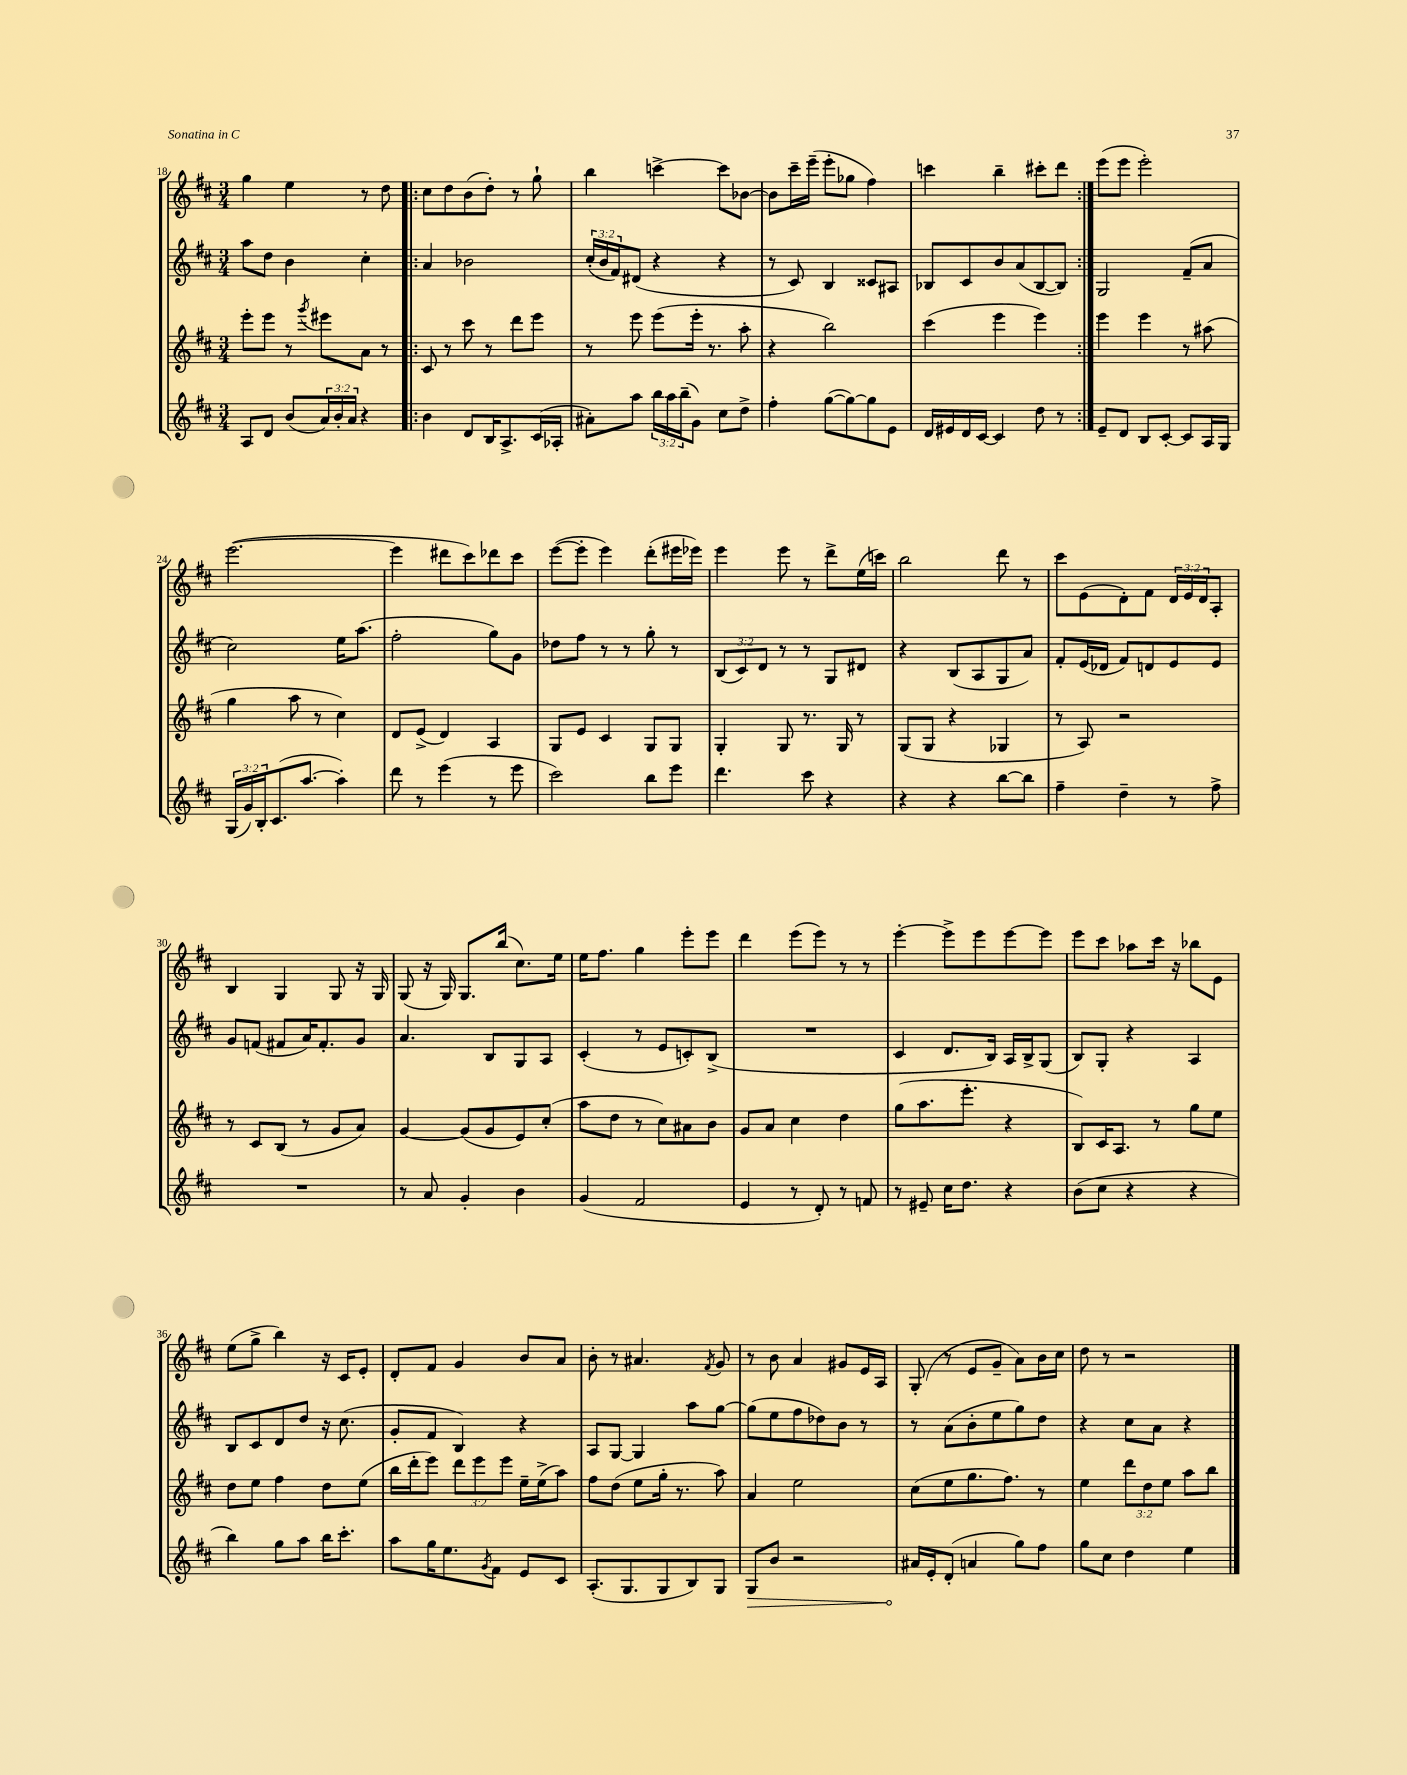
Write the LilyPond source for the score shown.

<<
\new StaffGroup <<
\new Staff = "s0" {
    \clef treble \key d \major \numericTimeSignature \time 3/4 \override Staff.TupletNumber.text = #tuplet-number::calc-fraction-text
    g''4 e''4 r8 d''8 |
    \repeat volta 2 { cis''8 d''8 b'8( d''8-.) r8 g''8-! |
    b''4 c'''4~-> c'''8 bes'8~ |
    bes'8 cis'''16-- e'''16--( e'''8-. ges''8 fis''4) |
    c'''4 b''4-- cis'''8-. d'''8 | }
    e'''8( e'''8 e'''2-.) |
    e'''2.~( |
    e'''4 dis'''8 cis'''8) des'''8 cis'''8 |
    e'''8~( e'''8-. e'''4) d'''8-.( eis'''16 ees'''16) |
    e'''4 e'''8 r8 d'''8-> e''16( c'''16) |
    b''2 d'''8 r8 |
    cis'''8 e'8( d'8-.) fis'8 \tuplet 3/2 { d'16 e'16 d'16 } a8-. |
    b4 g4 g8 r16 g16 |
    g8( r16 g16) g8. b''16( cis''8.) e''16 |
    e''16 fis''8. g''4 e'''8-. e'''8 |
    d'''4 e'''8( e'''8) r8 r8 |
    e'''4~-. e'''8-> e'''8 e'''8~ e'''8 |
    e'''8 cis'''8 aes''8 cis'''16 r16 bes''8 e'8 |
    e''8( g''8-> b''4) r16 cis'16 e'8-. |
    d'8-. fis'8 g'4 b'8 a'8 |
    b'8-. r8 ais'4. \acciaccatura { fis'8 } g'8 |
    r8 b'8 a'4 gis'8 e'16 a16 |
    g8-.( r8 e'8 g'8-- a'8) b'16 cis''16 |
    d''8 r8 r2 \bar "|." |
}
\new Staff = "s1" {
    \clef treble \key d \major \numericTimeSignature \time 3/4 \override Staff.TupletNumber.text = #tuplet-number::calc-fraction-text
    a''8 d''8 b'4 cis''4-. |
    \repeat volta 2 { a'4 bes'2 |
    \tuplet 3/2 { cis''16-.( b'16 fis'16) } dis'8( r4 r4 |
    r8 cis'8) b4 cisis'8 ais8 |
    bes8 cis'8 b'8 a'8( bes8~ bes8) | }
    g2 fis'8--( a'8 |
    cis''2) e''16 a''8.( |
    fis''2-. g''8) g'8 |
    des''8 fis''8 r8 r8 g''8-. r8 |
    \tuplet 3/2 { b8( cis'8) d'8 } r8 r8 g8 dis'8 |
    r4 b8( a8 g8 a'8) |
    fis'8-. e'16( des'16 fis'8) d'8 e'8 e'8 |
    g'8 f'8( fis'8 a'16) fis'8.-. g'8 |
    a'4. b8 g8 a8 |
    cis'4-.( r8 e'8 c'8-.) b8->( |
    R2. |
    cis'4 d'8. b16) a16 b16-> g8( |
    b8) g8-. r4 a4 |
    b8 cis'8 d'8 d''8 r16 cis''8.( |
    g'8-. fis'8 b4) r4 |
    a8 g8~ g4 a''8 g''8~ |
    g''8( e''8 fis''8 des''8) b'8 r8 |
    r8 a'8( b'8-. e''8 g''8) d''8 |
    r4 cis''8 a'8 r4 \bar "|." |
}
\new Staff = "s2" {
    \clef treble \key d \major \numericTimeSignature \time 3/4 \override Staff.TupletNumber.text = #tuplet-number::calc-fraction-text
    e'''8-. e'''8 r8 \acciaccatura { g'''8 } eis'''8 a'8 r8 |
    \repeat volta 2 { cis'8 r8 cis'''8 r8 d'''8 e'''8 |
    r8 e'''8 e'''8( e'''16-. r8. a''8-. |
    r4 b''2) |
    cis'''4( e'''4 e'''4) | }
    e'''4 e'''4 r8 ais''8( |
    g''4 a''8 r8 cis''4) |
    d'8 e'8->( d'4) a4 |
    g8 e'8 cis'4 g8 g8 |
    g4-. g8 r8. g16 r8 |
    g8( g8 r4 ges4 |
    r8 a8) r2 |
    r8 cis'8 b8( r8 g'8 a'8) |
    g'4~ g'8( g'8 e'8) cis''8-.( |
    a''8 d''8 r8 cis''8) ais'8 b'8 |
    g'8 a'8 cis''4 d''4 |
    g''8( a''8. e'''8.-. r4 |
    b8) cis'16 a8. r8 g''8 e''8 |
    d''8 e''8 fis''4 d''8 e''8( |
    b''16 d'''16-. e'''8) \tuplet 3/2 { d'''8 e'''8 e'''8 } e''16-- e''16->( a''8) |
    fis''8 d''8( e''8 g''16-. r8. a''8) |
    a'4 e''2 |
    cis''8( e''8 g''8. fis''8.) r8 |
    e''4 \tuplet 3/2 { d'''8 d''8 e''8 } a''8 b''8 \bar "|." |
}
\new Staff = "s3" {
    \clef treble \key d \major \numericTimeSignature \time 3/4 \override Staff.TupletNumber.text = #tuplet-number::calc-fraction-text
    a8 d'8 b'8( \tuplet 3/2 { a'16) b'16-. a'16 } r4 |
    \repeat volta 2 { b'4 d'8 b16 a8.-> cis'16( aes16-. |
    ais'8-.) a''8 \tuplet 3/2 { b''16 a''16 b''16--( } g'8) cis''8 d''8-> |
    fis''4-. g''8~( g''8~) g''8 e'8 |
    d'16 eis'16 d'16 cis'16~ cis'4 d''8 r8 | }
    e'8-- d'8 b8 cis'8~-. cis'8 a16 g16 |
    \tuplet 3/2 { g16( g'16) b16-. } cis'8.( a''8.~ a''4-.) |
    d'''8 r8 e'''4( r8 e'''8 |
    cis'''2) b''8 e'''8 |
    d'''4. cis'''8 r4 |
    r4 r4 b''8~ b''8 |
    fis''4-- d''4-- r8 fis''8-> |
    R2. |
    r8 a'8 g'4-. b'4 |
    g'4( fis'2 |
    e'4 r8 d'8-.) r8 f'8 |
    r8 eis'8-- cis''16 d''8. r4 |
    b'8( cis''8 r4 r4 |
    b''4) g''8 a''8 b''16 cis'''8.-. |
    a''8 g''16 e''8. \acciaccatura { g'8 } fis'8 e'8 cis'8 |
    a8.-.( g8. g8 b8) g8 |
    \once \override Hairpin.circled-tip = ##t g8\> b'8 r2 |
    ais'16\! e'16-. d'8-.( a'4 g''8) fis''8 |
    g''8 cis''8 d''4 e''4 \bar "|." |
}
>>
>>
\layout { \context { \Score currentBarNumber = #18 } }
